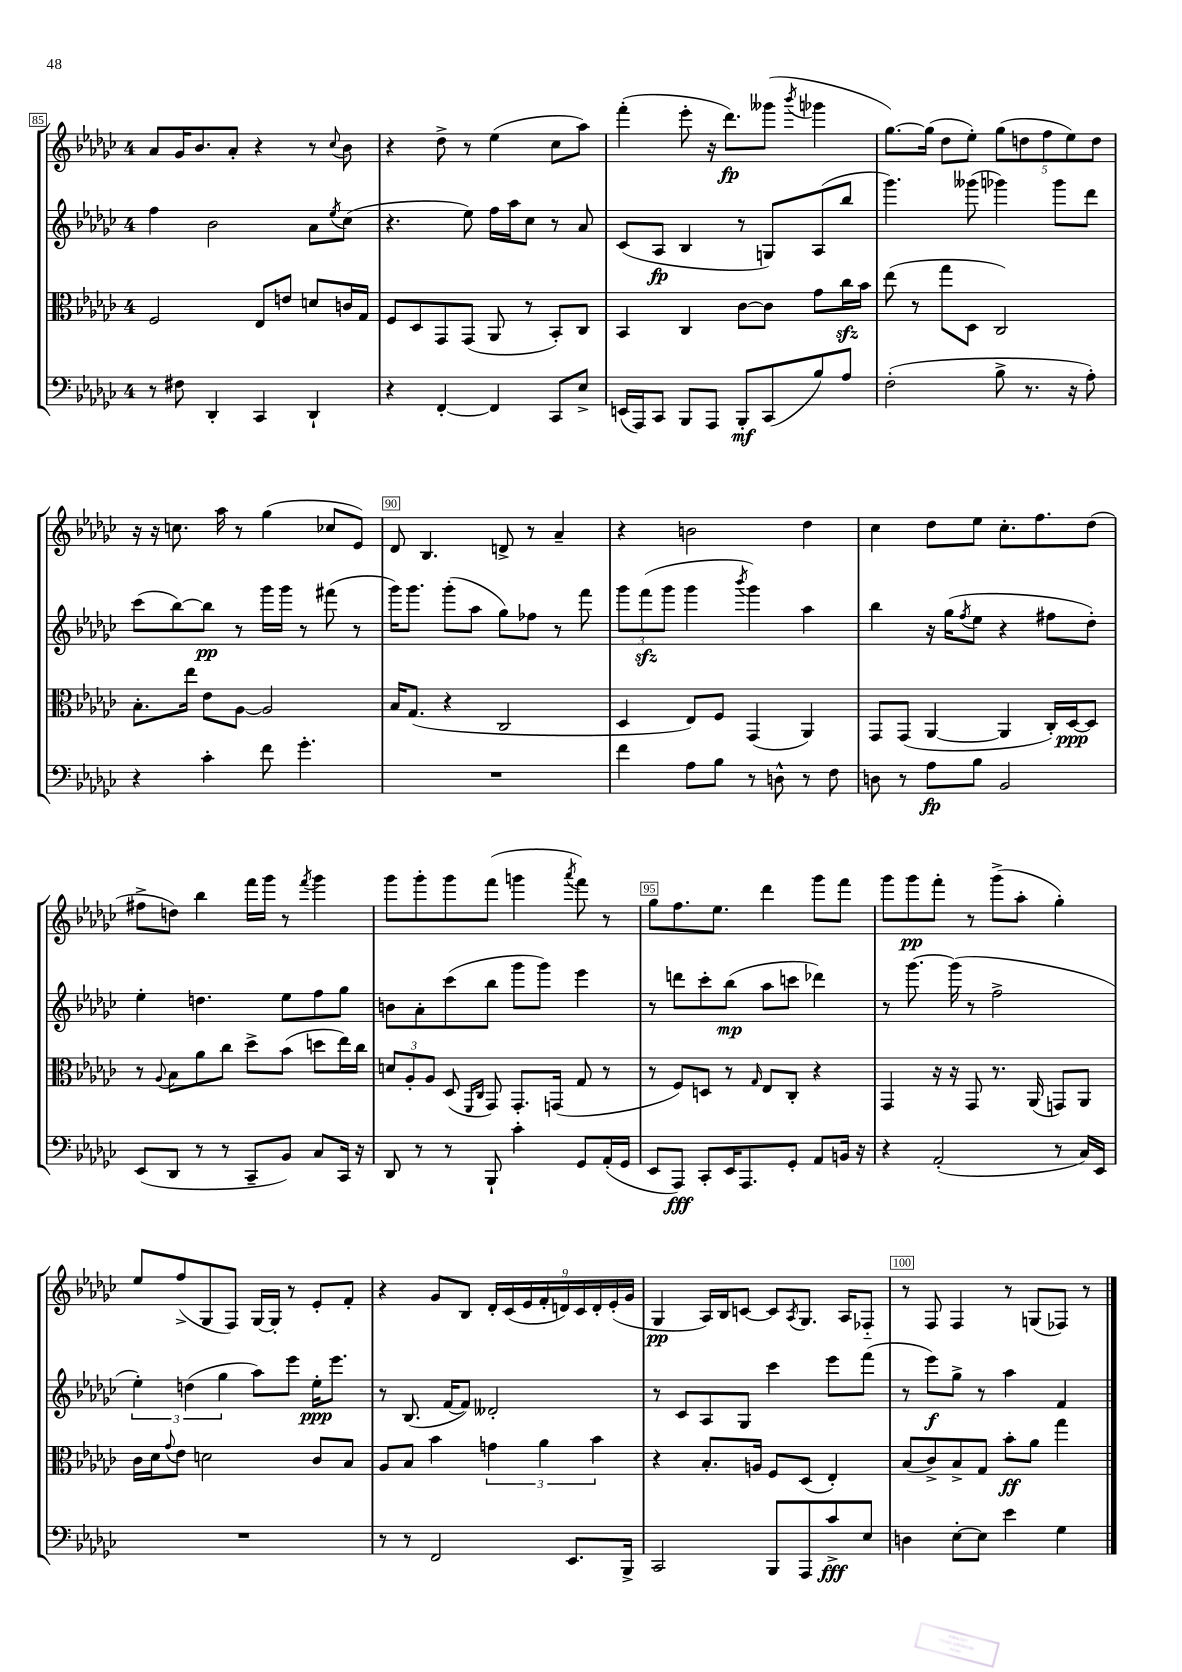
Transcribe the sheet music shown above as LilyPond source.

<<
\new StaffGroup <<
\new Staff = "s0" {
    \clef treble \key ges \major \once \override Staff.TimeSignature.style = #'single-digit \time 4/4
    aes'8 ges'16 bes'8. aes'8-. r4 r8 \appoggiatura { ces''8 } bes'8 |
    r4 des''8-> r8 ees''4( ces''8 aes''8) |
    f'''4-.( ees'''8-. r16 des'''8.\fp) geses'''8( \acciaccatura { bes'''8 } ges'''4 |
    ges''8.~) ges''16( des''8 ees''8-.) \tuplet 5/4 { ges''8( d''8 f''8 ees''8) d''8 } |
    r16 r16 c''8. aes''16 r8 ges''4( ces''8 ees'8) |
    des'8 bes4. d'8-> r8 aes'4-- |
    r4 b'2 des''4 |
    ces''4 des''8 ees''8 ces''8.-. f''8. des''8( |
    fis''8-> d''8) bes''4 f'''16 ges'''16 r8 \acciaccatura { f'''8 } ges'''4 |
    ges'''8 ges'''8-. ges'''8 f'''8( g'''4 \acciaccatura { aes'''8 } f'''8) r8 |
    ges''8 f''8. ees''8. des'''4 ges'''8 f'''8 |
    ges'''8 ges'''8\pp f'''8-. r8 ges'''8->( aes''8-. ges''4-.) |
    ees''8 f''8->( ges8 f8) ges16~ ges16-. r8 ees'8-. f'8-. |
    r4 ges'8 bes8 \tuplet 9/8 { des'16-. ces'16( ees'16 f'16-. d'16) ces'16 d'16-. ees'16-.( ges'16 } |
    ges4\pp aes16) bes16 c'8~ c'8 \acciaccatura { aes8 } ges8. aes16 fes8-_ |
    r8 f8 f4 r8 g8( fes8) r8 \bar "|." |
}
\new Staff = "s1" {
    \clef treble \key ges \major \once \override Staff.TimeSignature.style = #'single-digit \time 4/4
    f''4 bes'2 aes'8 \acciaccatura { ees''8 } ces''8( |
    r4. ees''8) f''16 aes''16 ces''8 r8 aes'8 |
    ces'8( aes8\fp bes4 r8 g8) aes8( bes''8 |
    ges'''4.) geses'''8( ges'''4) ges'''8 des'''8 |
    ces'''8( bes''8~) bes''8\pp r8 ges'''16 ges'''16 r8 fis'''8( r8 |
    ges'''16) ges'''8. ges'''8-.( aes''8 ges''8) fes''8 r8 f'''8 |
    \tuplet 3/2 { ges'''8 f'''8\sfz( ges'''8 } ges'''4 \acciaccatura { bes'''8 } ges'''4) aes''4 |
    bes''4 r16 ges''16( \acciaccatura { f''8 } ees''8 r4 fis''8 des''8-.) |
    ees''4-. d''4. ees''8 f''8 ges''8 |
    b'8 aes'8-. ces'''8( bes''8 ges'''8 ges'''8) ees'''4 |
    r8 d'''8 ces'''8-. bes''8\mp( aes''8 c'''8 des'''4) |
    r8 ges'''8.~ ges'''16( r8 f''2-> |
    \tuplet 3/2 { ees''4-.) d''4( ges''4 } aes''8) ees'''8 ees''16-.\ppp ees'''8. |
    r8 bes8.( f'16~ f'8) deses'2-. |
    r8 ces'8 aes8 ges8 ces'''4 ees'''8 f'''8( |
    r8 ees'''8\f) ges''8-> r8 aes''4 f'4 \bar "|." |
}
\new Staff = "s2" {
    \clef alto \key ges \major \once \override Staff.TimeSignature.style = #'single-digit \time 4/4
    f2 ees8 e'8 d'8 c'16 ges16 |
    f8 des8 ges,8 ges,8( aes,8 r8 bes,8-.) ces8 |
    bes,4 ces4 ces'8~ ces'8 ges'8 ces''16\sfz bes'16 |
    ees''8( r8 ges''8 des8 ces2) |
    bes8.-. ees''16 ees'8 aes8~ aes2 |
    bes16 ges8.( r4 ces2 |
    des4 ees8) f8 ges,4( aes,4) |
    ges,8 ges,8( aes,4~ aes,4 ces16-.) des16~\ppp des8 |
    r8 \appoggiatura { aes8 } bes8 aes'8 ces''8 des''8-> bes'8( d''8 ees''16) ces''16 |
    \tuplet 3/2 { d'8 aes8-. aes8 } des8( \grace { f,16 ces16 } ges,8) ges,8.-. g,16( ges8 r8 |
    r8 f8) d8 r8 \grace { ges16 } ees8 ces8-. r4 |
    ges,4 r16 r16 ges,8 r8. aes,16( g,8) aes,8 |
    ces'16 des'16 \appoggiatura { ges'8 } ees'8 d'2 ces'8 bes8 |
    aes8 bes8 bes'4 \tuplet 3/2 { g'4 aes'4 bes'4 } |
    r4 bes8.-. a16 f8 des8( ees4-.) |
    bes8( ces'8->) bes8-> ges8 bes'8-.\ff aes'8 ges''4 \bar "|." |
}
\new Staff = "s3" {
    \clef bass \key ges \major \once \override Staff.TimeSignature.style = #'single-digit \time 4/4
    r8 fis8 des,4-. ces,4 des,4-! |
    r4 f,4~-. f,4 ces,8 ees8-> |
    e,16( aes,,16) ces,8 bes,,8 aes,,8 bes,,8-.\mf ces,8( bes8) aes8 |
    f2-.( bes8-> r8. r16 aes8-.) |
    r4 ces'4-. f'8 ges'4.-. |
    R1 |
    f'4 aes8 bes8 r8 d8-^ r8 f8 |
    d8 r8 aes8\fp bes8 bes,2 |
    ees,8( des,8 r8 r8 ces,8-- bes,8) ces8 ces,16 r16 |
    des,8 r8 r8 bes,,8-! ces'4-. ges,8 aes,16-.( ges,16 |
    ees,8 aes,,8\fff) ces,8-. ees,16 aes,,8. ges,8-. aes,8 b,16 r16 |
    r4 aes,2-.( r8 ces16) ees,16 |
    R1 |
    r8 r8 f,2 ees,8. bes,,16-> |
    ces,2 bes,,8 aes,,8 ces'8->\fff ees8 |
    d4 ees8~-. ees8 ees'4 ges4 \bar "|." |
}
>>
>>
\layout { \context { \Score currentBarNumber = #85 \override BarNumber.break-visibility = ##(#f #t #t) barNumberVisibility = #(every-nth-bar-number-visible 5) \override BarNumber.stencil = #(make-stencil-boxer 0.1 0.3 ly:text-interface::print) } }
